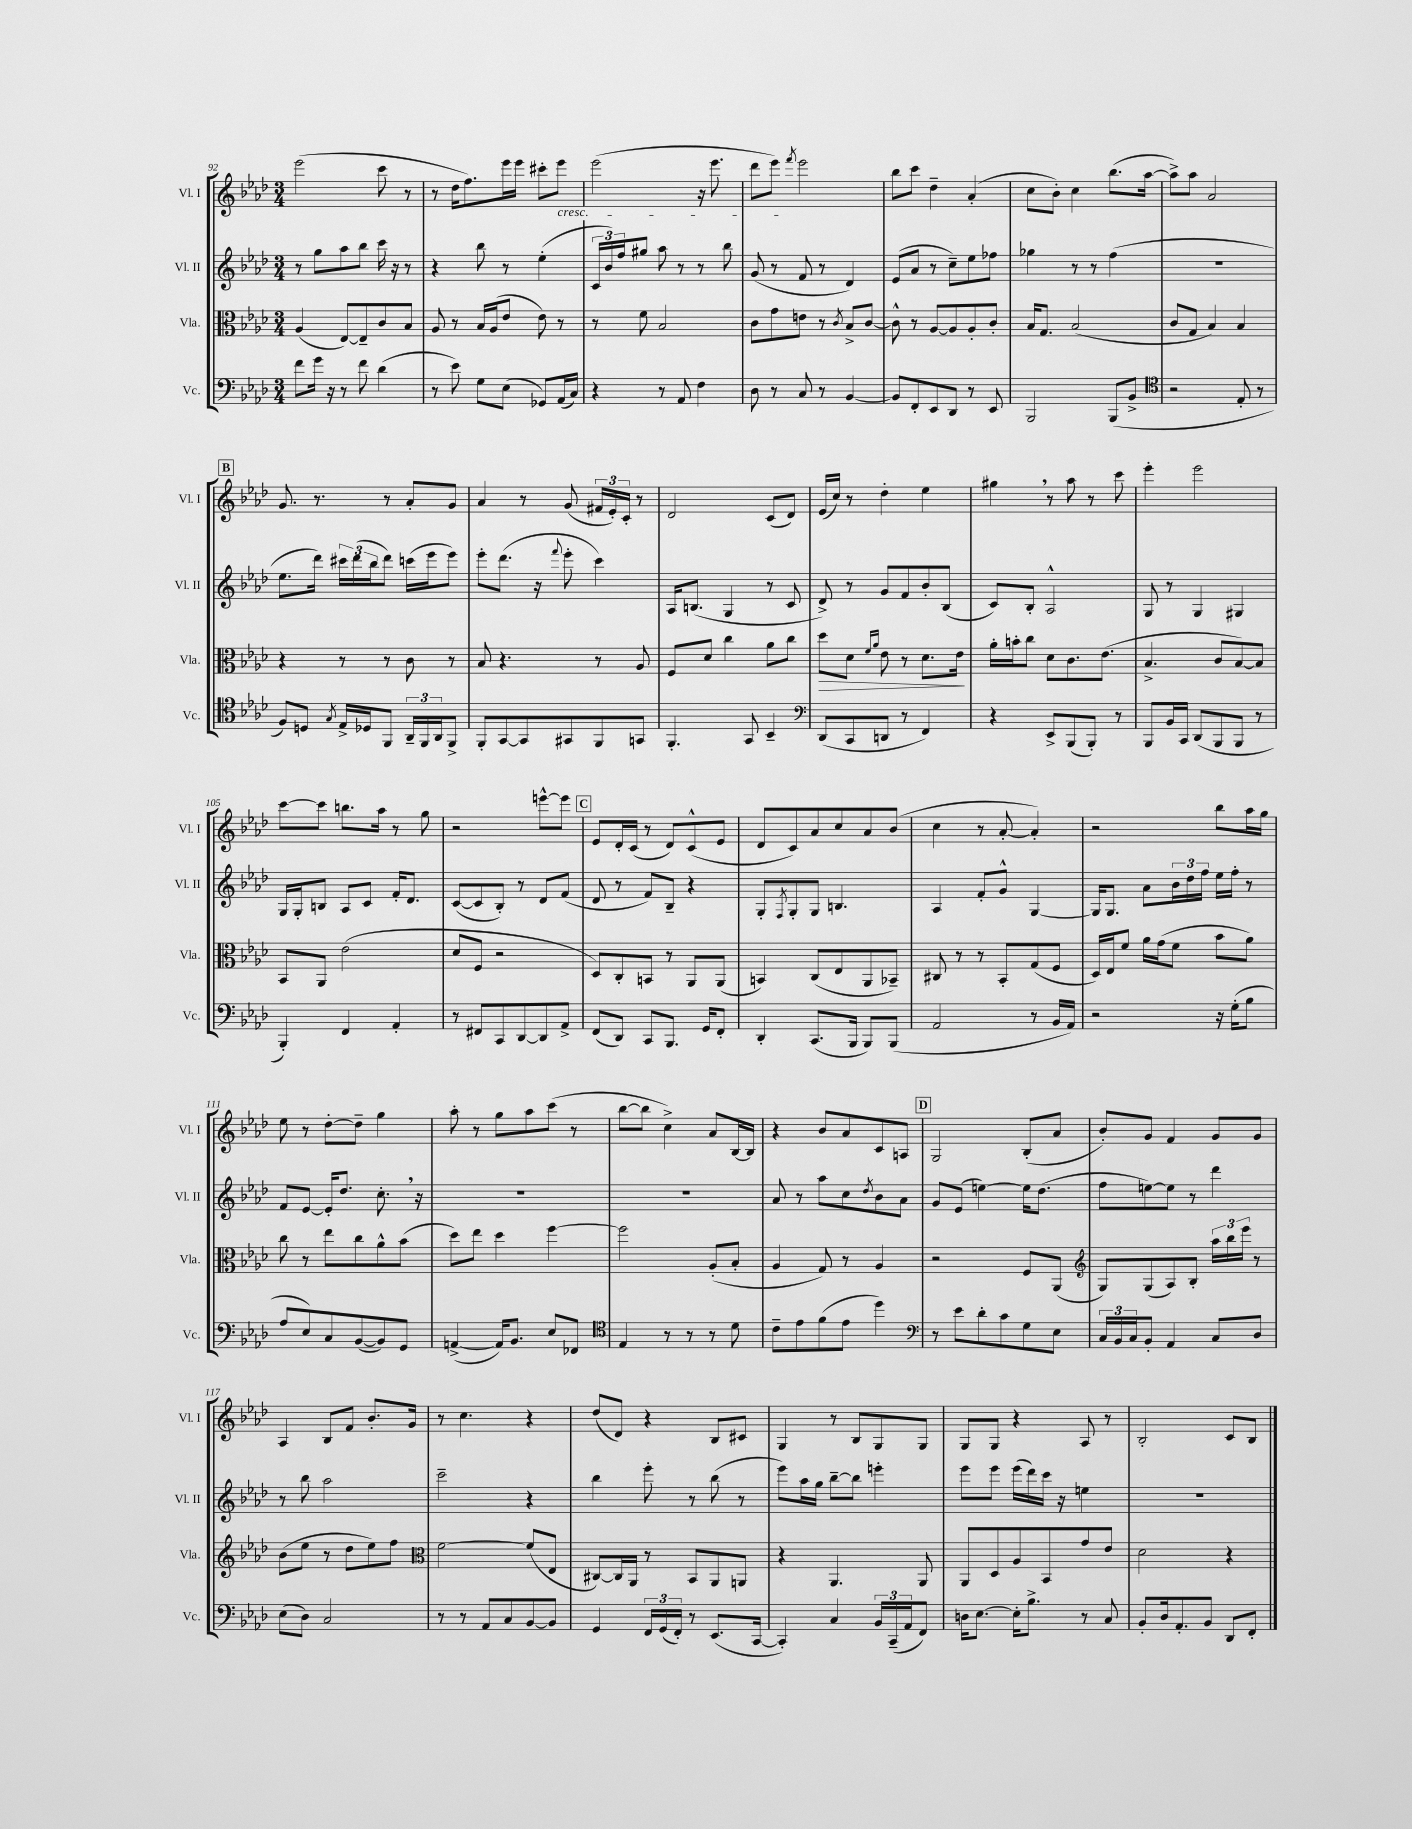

**kern	**kern	**kern	**kern
*staff4	*staff3	*staff2	*staff1
*clefF4	*clefC3	*clefG2	*clefG2
*k[b-e-a-d-]	*k[b-e-a-d-]	*k[b-e-a-d-]	*k[b-e-a-d-]
*M3/4	*M3/4	*M3/4	*M3/4
8f\L	(4A-/	8r	(2eee-\
16g\Jk	.	8gg\L	.
16r	.	.	.
8r	[8E-/L)	8aa-\	.
8f\	8E-~/]	8bb-\J	.
(4d-\	8c/	16ccc\	8ccc\
.	.	16r	.
.	8B-/J	8r	8r
=	=	=	=
8r	8A-/	4r	8r
8e-\)	8r	.	16dd-\LK
.	.	.	8.ff\)
8G\L	16B-/LL	8bb-\	.
.	(16A-/J	.	.
(8E-\J	8e-/J	8r	16eee-\L
.	.	.	16eee-\JJ
8GG-/L)	8e-\)	(4ee-'\	8ccc#'\L
(16AA-/L	8r	.	8eee-\J
16C/JJ)	.	.	.
=	=	=	=
4r	8r	24c/LL	(2eee-\
.	.	24b-/)	.
.	.	24ff/J	.
.	8f\	8gg#/J	.
8r	2B-/	8aa-\	.
8AA-/	.	8r	.
4F\	.	8r	16r
.	.	.	8.eee-\
.	.	8bb-\	.
=	=	=	=
8D-\	8c\L	(8g/	8ddd-\L
8r	8g\	8r	8eee-\J)
.	.	.	8qfff/
8C/	8e\J	8f/	2eee-\
8r	8r	8r	.
.	8qc/	.	.
[4BB-/	8B-^/L	4d-/)	.
.	[8c/J	.	.
=	=	=	=
8BB-/]L	8c^^\]	(8e-/L	8bb-\L
8FF'/	8r	8a-/J	8ccc\J
8EE-/	[8A-/L	8r	4dd-~\
8DD-/J	8A-/]	8cc~\L)	.
8r	8A-'/	8ee-\	(4a-'/
8EE-/	8c'/J	8ff-\J	.
=	=	=	=
2BBB-/	16B-/LK	4gg-\	8cc\L
.	8.G/J	.	.
.	.	.	8b-'\J)
.	(2B-/	8r	4cc\
.	.	8r	.
(8BBB-/L	.	(4ff\	(8.bb-\L
8BB-^/J	.	.	.
.	.	.	[16aa-\Jk
=	=	=	=
*clefC4	*	*	*
2r	8c/L	2.r	8aa-^\]L)
.	8G/J	.	8aa-\J
.	4B-/)	.	2a-/
8E-'/	4B-/	.	.
8r	.	.	.
=	=	=	=
8F/L)	4r	8.ee-\L	8.g/
8D/J	.	.	.
.	.	16ddd-\Jk)	8.r
8qG/	.	.	.
16E-^/LL	8r	24ccc#\LL	.
.	.	(24ddd-\	.
16D-/J	.	.	.
.	.	24bb-\J	.
8FF/J	8r	8ddd-\J)	8r
24AA-~/LL	8c\	(16ccc\LL	8a-'/L
24FF/	.	.	.
.	.	16eee-\J	.
24AA-/J	.	.	.
8FF^/J	8r	8eee-\J)	8g/J
=	=	=	=
8FF'/L	8B-/	8eee-'\L	4a-/
[8GG/	4.r	(8.ddd-\J	.
8GG/]	.	.	8r
.	.	16r	.
.	.	8qqfff/	.
8GG#/	.	8eee-'\	(8g/
8FF/	8r	4ccc\)	24f#/LL
.	.	.	24e-'/)
.	.	.	24c'/JJ
8GG/J	8A-/	.	8r
=	=	=	=
4.FF'/	8F/L	16A-/LK	2d-/
.	.	(8.B/J	.
.	8d-/J	.	.
.	4cc\	4G/	.
8GG/	.	.	.
4BB-~/	8a-\L	8r	(8c/L
.	8cc\J	8c/	8d-/J)
=	=	=	=
*clefF4	*	*	*
(8DD-/L	8dd-\L	8d-^/)	(16e-/LL
.	.	.	16cc/JJ)
8CC/	8d-\J	8r	8r
.	16qqf/LL	.	.
.	16qqa-/JJ	.	.
8DD/J	8e-\	8g/L	4dd-'\
8r	8r	8f/	.
4FF/)	8.d-\L	8b-'/	4ee-\
.	.	(8B-/J	.
.	16e-\Jk	.	.
=	=	=	=
4r	16a-'\LL	8c/L)	4gg#\
.	16b'\J	.	.
.	8cc\J	8B-'/J	.
8EE-^/L	8d-\L	2A-^^/	8r
(8BBB-/	8.c\	.	8aa-\
8BBB-'/J)	.	.	8r
.	(8.e-\J	.	.
8r	.	.	8ccc\
=	=	=	=
8BBB-/L	4.B-^/	8G/	4eee-'\
16BB-/L	.	8r	.
16CC/JJ	.	.	.
(8DD-/L	.	4G/	2eee-\
8BBB-/	8c/L	.	.
8BBB-/J	[8B-/)	4G#/	.
8r	8B-/]J	.	.
=	=	=	=
4BBB-'/)	8BB-/L	16G/LL	[8ccc\L
.	.	16G'/J	.
.	8AA-/J	8B/J	8ccc\]J
4FF/	(2e-\	8A-/L	8.bb\L
.	.	8c/J	.
.	.	.	16aa-\Jk
4AA-'/	.	16f'/LK	8r
.	.	8.d-/J	.
.	.	.	8gg\
=	=	=	=
8r	8d-/L	([8c/L	2r
8FF#/L	8F/J	8c/]	.
8CC/	2r	8B-'/J)	.
[8DD-/	.	8r	.
8DD-/]	.	8d-/L	[8eee^^\L
8AA-^/J	.	(8f/J	8eee\]J
=	=	=	=
(8FF/L	8D-/L)	8d-/	8e-/L
8DD-/J)	8C'/	8r	16d-'/L
.	.	.	(16c/JJ
8CC/L	8BB/J	8f/L)	8r
8.BBB-/J	8r	8B-~/J	8d-/L)
.	8AA-/L	4r	(8c^^/
16GG/LK	.	.	.
8FF'/J	(8AA-/J	.	8e-/J
=	=	=	=
4DD-'/	4BB/)	8G'/L	8d-/L
.	.	8qF/	.
.	.	8G'/	8c/)
(8.CC/L	(8C/L	8G/J	8a-/
.	8E-/	4.B/	8cc/
16BBB-/Jk	.	.	.
8BBB-/L)	8AA-/	.	8a-/
(8BBB-/J	8BB-~/J)	.	(8b-/J
=	=	=	=
2AA-/	8C#/	4A-/	4cc\
.	8r	.	.
.	8r	8f'/L	8r
.	8BB-'/L	8g^^/J	[8a-'/
8r	(8G/	[4G/	4a-'/])
16BB-/LL	8F/J	.	.
16AA-/JJ)	.	.	.
=	=	=	=
2r	16D-/LL)	16G/]LK	2r
.	16E-/J	8.G/J	.
.	8f/J	.	.
.	16a-\LL	8a-\L	.
.	(16g\J	.	.
.	8f\J	24b-\L	.
.	.	24dd-\	.
.	.	24ff\JJ	.
16r	8b-\L	16ee-\LL	8bb-\L
(16G'\LK	.	16ff'\JJ	.
8B-\J	8a-\J)	8r	16aa-\L
.	.	.	16gg\JJ
=	=	=	=
8A-/L	8cc\	8f/L	8ee-\
8E-/)	8r	[8e-/J	8r
8C/	8ee-\L	16e-'/]LK	[8dd-'\L
.	.	8.dd-/J	.
([8BB-/	8cc\	.	8dd-~\]J
8BB-/])	8a-^^\	8.cc'\	4gg\
8GG/J	(8b-\J	.	.
.	.	16r	.
=	=	=	=
([4AA^/	8dd-\L)	2.r	8aa-'\
.	8ee-\J	.	8r
16AA/]LK)	4dd-\	.	8gg\L
8.BB-/J	.	.	.
.	.	.	8aa-\
8E-/L	[4ff\	.	(8ccc\J
8FF-/J	.	.	8r
=	=	=	=
*clefC4	*	*	*
4E-/	2ff\]	2.r	[8bb-\L
.	.	.	8bb-\]J
8r	.	.	4cc^\)
8r	.	.	.
8r	(8A-'/L	.	8a-/L
8d-\	8B-'/J	.	[16B-/L
.	.	.	16B-/]JJ
=	=	=	=
8c~\L	4A-/	8a-/	4r
8e-\	.	8r	.
(8f\	8G/)	8aa-\L	8b-/L
8e-\J	8r	8cc\	8a-/
.	.	8qdd-/	.
4dd-\)	4A-/	8b-\	8c/
.	.	8a-\J	8A/J
=	=	=	=
*clefF4	*	*	*
8r	2r	8g/L	2G/
8e-\L	.	(8e-/J	.
8d-'\	.	[4ee\)	.
8c\	.	.	.
8G\	8F/L	16ee\]LK	(8B-'/L
.	.	(8.dd-\J	.
8E-\J	(8AA-/J	.	8a-/J
=	=	=	=
*	*clefG2	*	*
24C/LL	8G/L)	8ff\L	8b-'/L)
24BB-/	.	.	.
24C/J	.	.	.
8BB-'/J	(8G/	[8ee\)	8g/J
4AA-/	8A-/)	8ee\]J	4f/
.	8B-'/J	8r	.
8C/L	24aa-\LL	4ddd-\	8g/L
.	24bb-\	.	.
.	24eee-\JJ	.	.
8D-/J	8r	.	8g/J
=	=	=	=
(8E-\L	(8b-\L	8r	4A-/
8D-\J)	8ee-\J	8bb-\	.
2C/	8r	2aa-\	8B-/L
.	8dd-\L	.	8f/J
.	8ee-\)	.	8.b-'/L
.	8ff\J	.	.
.	.	.	16g/Jk
=	=	=	=
*	*clefC3	*	*
8r	[2f\	2ccc~\	8r
8r	.	.	4.cc\
8AA-/L	.	.	.
8C/	.	.	.
[8BB-/	(8f/]L	4r	4r
8BB-/]J	8E-/J	.	.
=	=	=	=
4GG/	[8C#/L)	4bb-\	(8dd-/L
.	16C#/]L	.	8d-/J)
.	16AA-/JJ	.	.
24FF/LL	8r	8eee-'\	4r
(24GG/	.	.	.
24FF'/JJ)	.	.	.
8r	8BB-/L	8r	.
(8.EE-/L	8AA-/	(8bb-\	8B-/L
.	8AA/J	8r	8c#/J
[16CC/Jk	.	.	.
=	=	=	=
4CC'/])	4r	8eee-\L)	4G/
.	.	16aa-\L	.
.	.	16gg\JJ	.
4C/	4.AA-/	[8bb-~\L	8r
.	.	8bb-\]J	8B-/L
24BB-/LL	.	4eee'\	8G/
(24CC~/	.	.	.
24AA-/J	.	.	.
8FF/J)	8AA-/	.	8G/J
=	=	=	=
16D\LK	8AA-/L	8eee-\L	8G/L
[8.E-\J	.	.	.
.	8D-/	8eee-\J	8G/J
16E-'\]LK	8A-/	(16eee-\LL	4r
8.B-^\J	.	16ddd-\)	.
.	8BB-/	16ccc\JJ	.
.	.	16r	.
8r	8g/	4ee\	8A-/
8C/	8e-/J	.	8r
=	=	=	=
8BB-'/L	2d-\	2.r	2B-'/
16D-/k	.	.	.
8.AA-'/	.	.	.
8BB-/J	.	.	.
8DD-/L	4r	.	8c/L
8FF'/J	.	.	8B-/J
==	==	==	==
*-	*-	*-	*-
